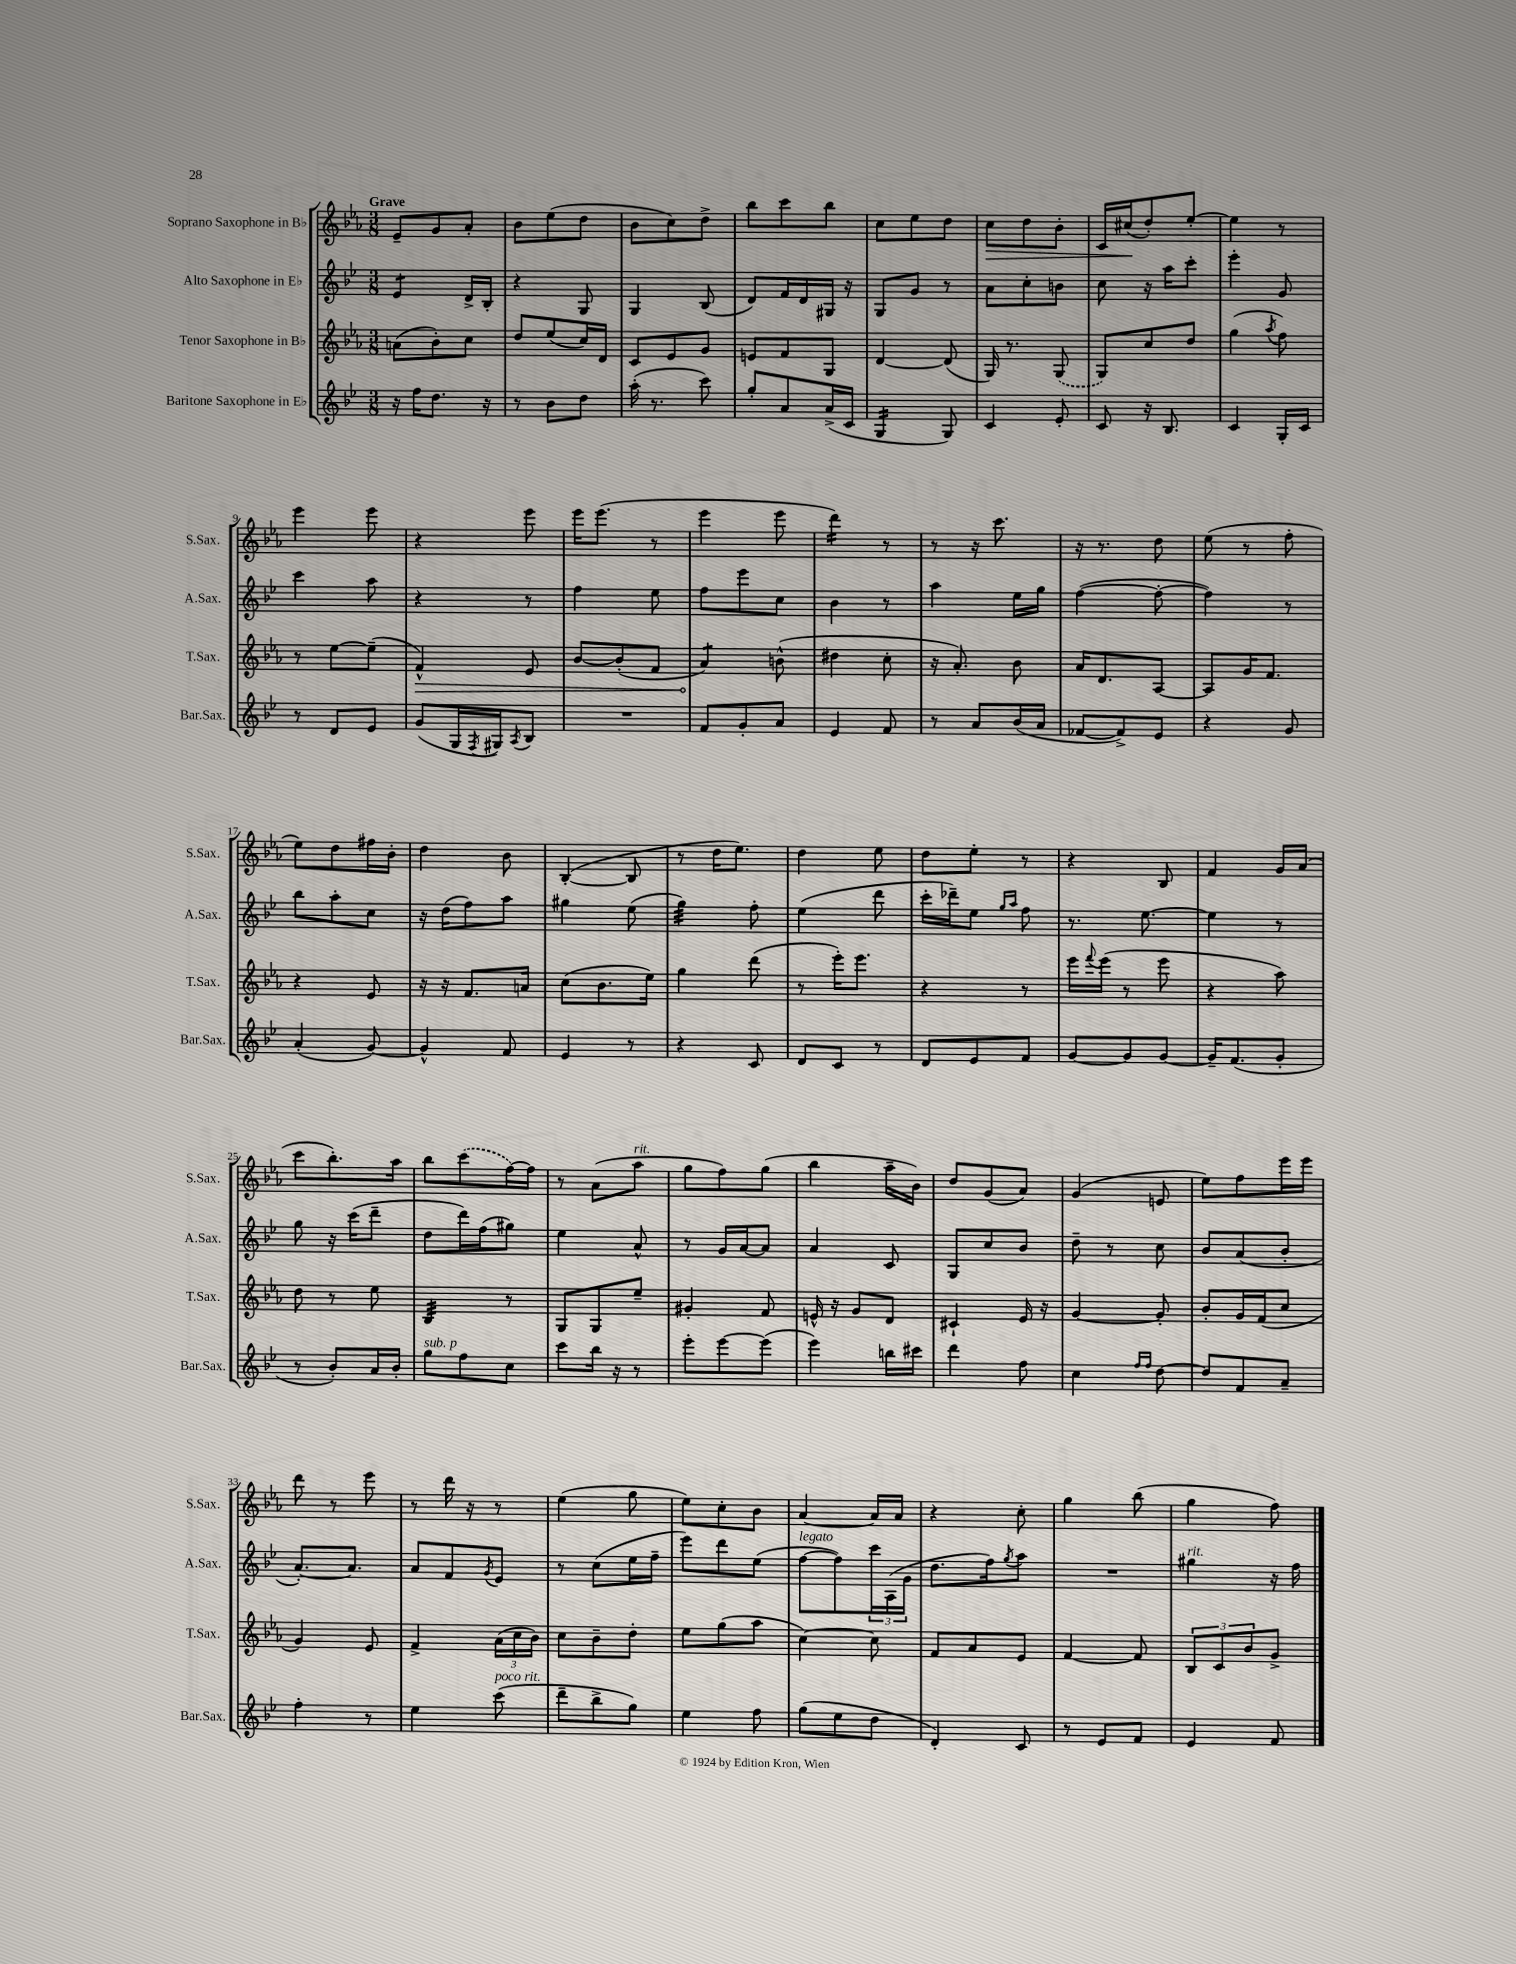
<<
\new StaffGroup <<
\new Staff = "s0" \with { instrumentName = "Soprano Saxophone in Bb" shortInstrumentName = "S.Sax." } {
    \clef treble \key ees \major \numericTimeSignature \time 3/8 \tempo "Grave"
    ees'8-- g'8 aes'8-. |
    bes'8 ees''8( d''8 |
    bes'8 c''8) d''8-> |
    bes''8 c'''8 bes''8 |
    c''8 ees''8 d''8 |
    c''8\> d''8 bes'8-. |
    c'16 cis''16\!( d''8-.) ees''8~-. |
    ees''4 r8 |
    ees'''4 ees'''8 |
    r4 ees'''8 |
    ees'''16 ees'''8.( r8 |
    ees'''4 ees'''8 |
    d'''4:16) r8 |
    r8 r16 c'''8. |
    r16 r8. d''8 |
    ees''8( r8 f''8-. |
    ees''8) d''8 fis''16 bes'16-. |
    d''4 bes'8 |
    bes4~-.( bes8 |
    r8 d''16 ees''8.) |
    d''4 ees''8 |
    d''8 ees''8-. r8 |
    r4 bes8 |
    f'4 g'16 aes'16( |
    c'''8 bes''8.-.) aes''16 |
    bes''8 \once \slurDashed c'''8( f''16~) f''16 |
    r8 aes'8( aes''8^\markup { \italic "rit." } |
    g''8 f''8) g''8( |
    bes''4 aes''16-- bes'16) |
    d''8 g'8( aes'8) |
    g'4( e'8 |
    ees''8) f''8 ees'''16 ees'''16 |
    d'''8 r8 ees'''8 |
    r8 d'''16 r16 r8 |
    ees''4( g''8 |
    ees''8) c''8-. bes'8 |
    aes'4~ aes'16 aes'16 |
    r4 c''8-. |
    g''4 bes''8( |
    g''4 f''8) \bar "|." |
}
\new Staff = "s1" \with { instrumentName = "Alto Saxophone in Eb" shortInstrumentName = "A.Sax." } {
    \clef treble \key bes \major \numericTimeSignature \time 3/8
    ees'4:8 d'16-> bes16-. |
    r4 g8 |
    g4 bes8( |
    d'8) f'16 d'16 gis16 r16 |
    g8 g'8 r8 |
    a'8 c''8-. b'8 |
    c''8 r16 a''16 c'''8-. |
    ees'''4-. g'8 |
    c'''4 a''8 |
    r4 r8 |
    f''4 ees''8 |
    f''8 ees'''8 c''8 |
    bes'4 r8 |
    a''4 ees''16 g''16 |
    f''4~( f''8~-. |
    f''4) r8 |
    bes''8 a''8-. c''8 |
    r16 d''16( f''8) a''8 |
    gis''4 ees''8( |
    g''4:32) f''8-. |
    ees''4( d'''8 |
    c'''16-. des'''16--) ees''8 \grace { g''16 a''16 } f''8 |
    r8. ees''8.~ |
    ees''4 r8 |
    g''8 r16 c'''16( d'''8-- |
    d''8 d'''16) f''16( gis''8) |
    ees''4 a'8-^ |
    r8 g'16 a'16~ a'8 |
    a'4 c'8 |
    g8 c''8 bes'8 |
    d''8-- r8 c''8 |
    bes'8 a'8( bes'8-. |
    a'8.~-.) a'8. |
    a'8 f'8 \acciaccatura { g'8 } ees'8 |
    r8 c''8( ees''16 f''16-- |
    ees'''8) d'''8 ees''8( |
    f''8~^\markup { \italic "legato" } f''8) \tuplet 3/2 { c'''16 a16( g'16 } |
    d''8. f''16) \acciaccatura { g''8 } a''8 |
    R4. |
    gis''4^\markup { \italic "rit." } r16 f''16 \bar "|." |
}
\new Staff = "s2" \with { instrumentName = "Tenor Saxophone in Bb" shortInstrumentName = "T.Sax." } {
    \clef treble \key ees \major \numericTimeSignature \time 3/8
    a'8( bes'8-.) c''8 |
    d''8 ees''8( c''16) d'16 |
    c'8 ees'8 g'8 |
    e'8 f'8 g8 |
    d'4~ d'8( |
    g16) r8. \once \slurDashed g8( |
    g8) c''8 d''8 |
    g''4( \acciaccatura { aes''8 } f''8) |
    r8 ees''8~ ees''8--( |
    \once \override Hairpin.circled-tip = ##t f'4-^\>) ees'8 |
    bes'8~ bes'8-.( f'8 |
    aes'4:8\!) b'8-^( |
    dis''4 c''8-. |
    r16 aes'8.-.) bes'8 |
    aes'16 d'8. aes8~ |
    aes8 g'16 f'8. |
    r4 ees'8 |
    r16 r16 f'8. a'16 |
    c''8( bes'8. ees''16) |
    g''4 d'''8( |
    r8 ees'''16-.) ees'''8. |
    r4 r8 |
    ees'''16 \appoggiatura { f'''8 } ees'''16( r8 ees'''8 |
    r4 aes''8) |
    d''8 r8 ees''8 |
    bes4:32 r8 |
    g8 g8 ees''8-- |
    gis'4-. f'8 |
    e'16-^ r16 g'8 d'8 |
    cis'4-! ees'16 r16 |
    g'4~ g'8-. |
    bes'8-. g'16 f'16( c''8 |
    g'4) ees'8 |
    f'4-> \tuplet 3/2 { aes'16( c''16 bes'16) } |
    c''8 bes'8-- d''8-. |
    ees''8 g''8( aes''8 |
    c''4~) c''8 |
    f'8 aes'8 ees'8 |
    f'4~ f'8 |
    \tuplet 3/2 { bes8 c'8 bes'8 } g'8-> \bar "|." |
}
\new Staff = "s3" \with { instrumentName = "Baritone Saxophone in Eb" shortInstrumentName = "Bar.Sax." } {
    \clef treble \key bes \major \numericTimeSignature \time 3/8
    r16 f''16 d''8. r16 |
    r8 bes'8 d''8 |
    a''16-.( r8. c'''8) |
    g''8-. a'8 a'16->( c'16 |
    g4:16 g8) |
    c'4 ees'8-. |
    c'8 r16 bes8. |
    c'4 g16-. c'16 |
    r8 d'8 ees'8 |
    g'8( g16 \acciaccatura { f8 } gis16) \acciaccatura { a8 } bes8 |
    R4. |
    f'8 g'8-. a'8 |
    ees'4 f'8 |
    r8 a'8 bes'16( a'16 |
    fes'8~ fes'8->) ees'8 |
    r4 g'8 |
    a'4-.( g'8~) |
    g'4-^ f'8 |
    ees'4 r8 |
    r4 c'8 |
    d'8 c'8 r8 |
    d'8 ees'8 f'8 |
    g'8~ g'8 g'8~ |
    g'16-- f'8.( g'8-. |
    r8 bes'8-.) a'16 bes'16-. |
    g''8^\markup { \italic "sub. p" } f''8 c''8 |
    c'''8 bes''16 r16 r8 |
    ees'''8-. ees'''8~ ees'''8( |
    ees'''4) b''16 cis'''16 |
    d'''4 f''8 |
    c''4 \grace { f''16 f''16 } d''8~ |
    d''8 f'8 a'8-- |
    f''4-. r8 |
    ees''4 c'''8^\markup { \italic "poco rit." }( |
    d'''8-- bes''8-> g''8) |
    ees''4 f''8 |
    g''8( ees''8 d''8 |
    d'4-.) c'8 |
    r8 ees'8 f'8 |
    ees'4 f'8 \bar "|." |
}
>>
>>
